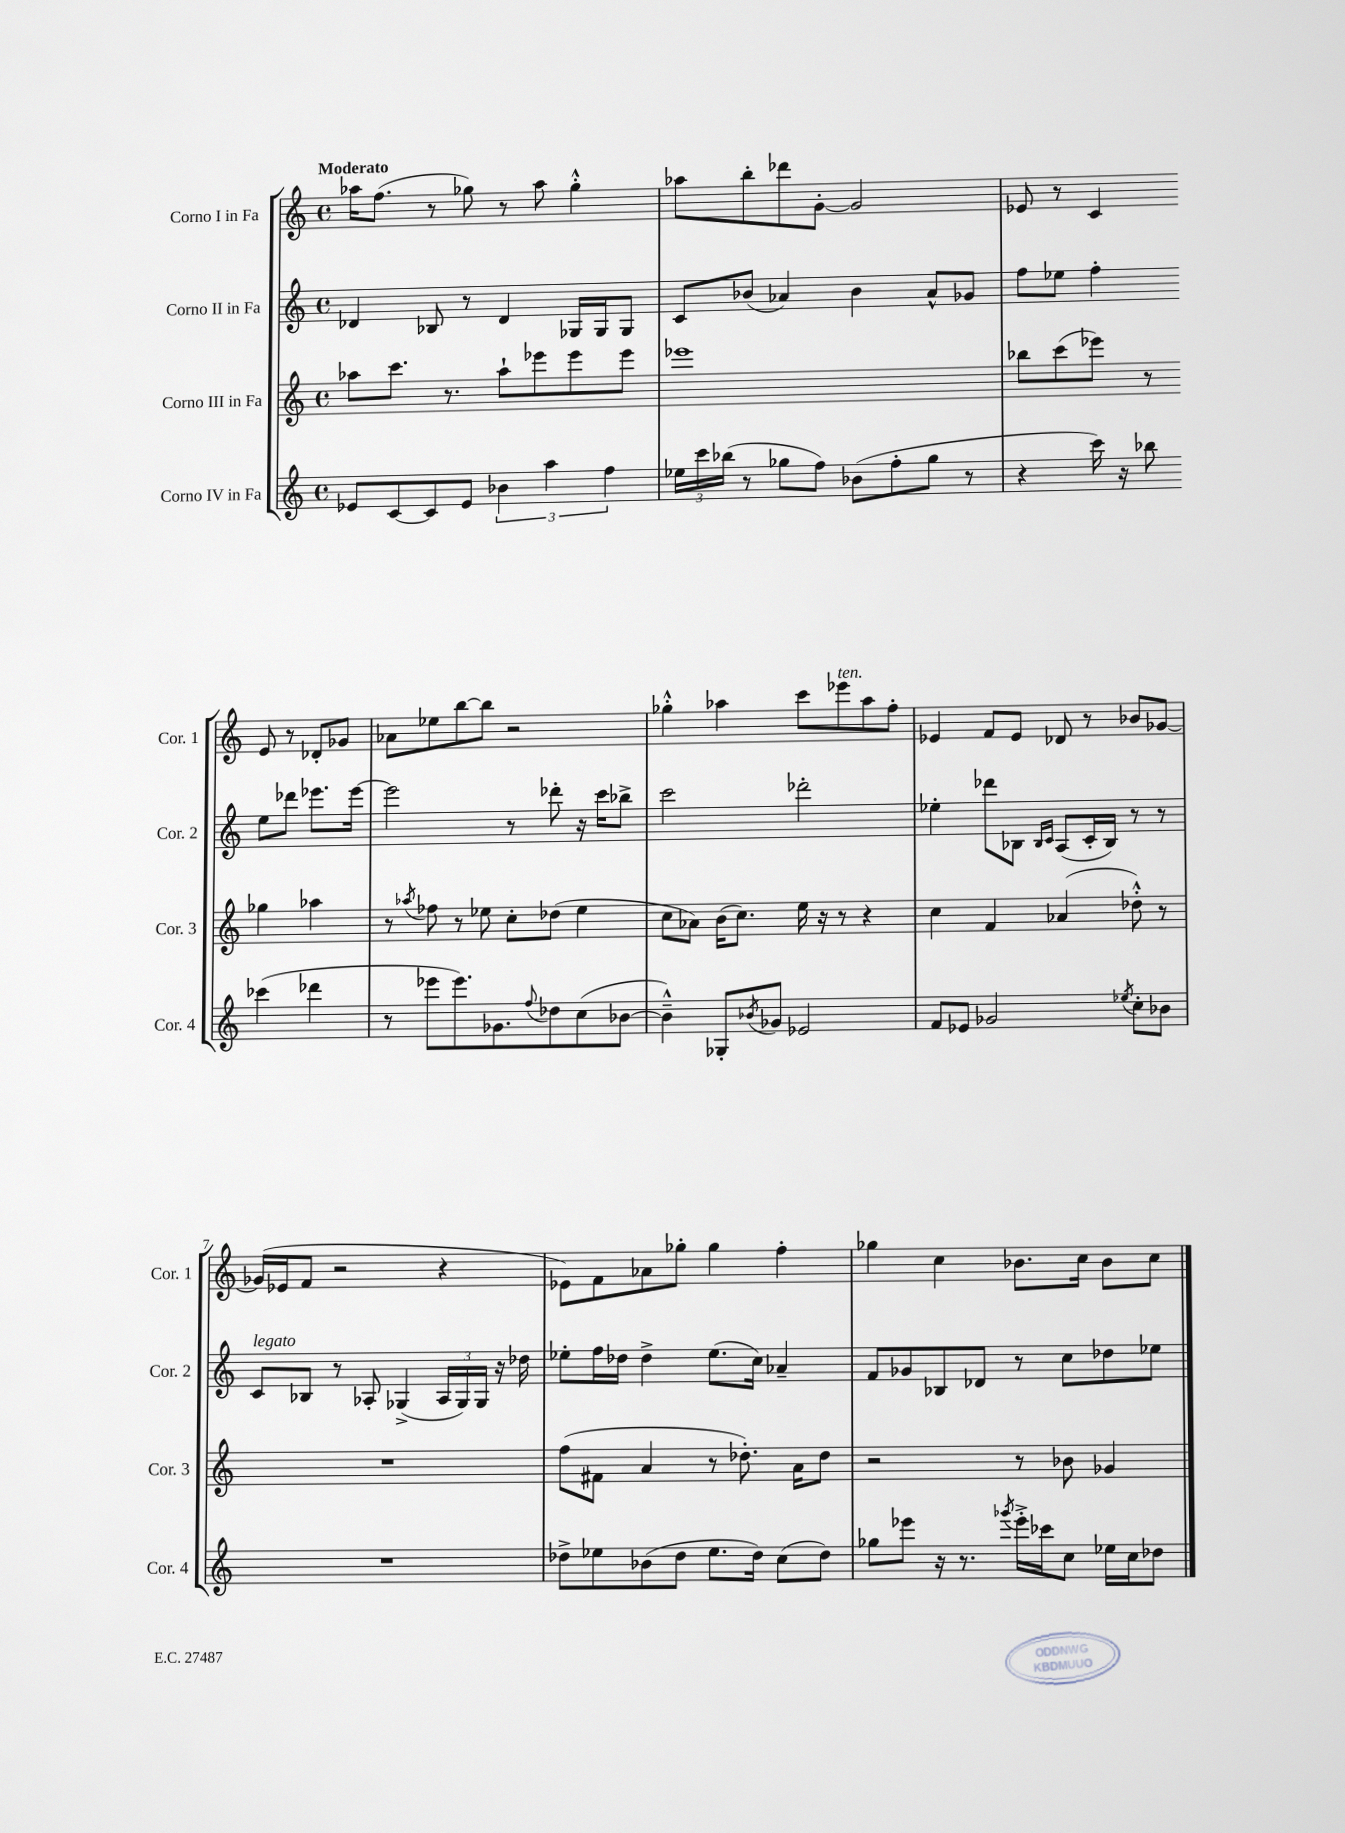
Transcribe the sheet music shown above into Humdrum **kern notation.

**kern	**kern	**kern	**kern
*part4	*part3	*part2	*part1
*staff4	*staff3	*staff2	*staff1
*I"Corno IV in Fa	*I"Corno III in Fa	*I"Corno II in Fa	*I"Corno I in Fa
*I'Cor. 4	*I'Cor. 3	*I'Cor. 2	*I'Cor. 1
*clefG2	*clefG2	*clefG2	*clefG2
*k[]	*k[]	*k[]	*k[]
*M4/4	*M4/4	*M4/4	*M4/4
*met(c)	*met(c)	*met(c)	*met(c)
=1	=1	=1	=1
!	!	!	!LO:TX:a:B:t=Moderato
8e-X/L	8aa-X\L	4d-X/	16aa-X\KL
.	.	.	(8.ff\J
[8c/	8.ccc\J	.	.
8c/]	.	8B-X/	8r
.	8.r	.	.
8e-/J	.	8r	8gg-X\)
6b-X\	8aa-`\L	4d-/	8r
.	8eee-X\	.	8aa-\
6aa\	.	.	.
.	8eee-\	16G-X/LL	4gg-'^^\
.	.	16G-/J	.
6ff\	.	.	.
.	8eee-\J	8G-/J	.
=2	=2	=2	=2
24ee-X\LL	1eee-X	8c/L	8aa-X\L
24ccc\	.	.	.
(24bb-X\JJ	.	.	.
8r	.	(8b-X/J	8bb'\
8gg-X\L	.	4a-X/)	8ddd-X\
8ff\J)	.	.	[8g'\J
(8b-X\L	.	4b-\	2g/]
8ff'\	.	.	.
8gg-\J	.	8a-^^/L	.
8r	.	8g-X/J	.
=3	=3	=3	=3
4r	8bb-X\L	8ff\L	8e-X/
.	(8ccc\	8ee-X\J	8r
16ccc\)	8eee-X\J)	4ff'\	4c/
16r	.	.	.
8bb-X\	8r	.	.
(4ccc-X\	4gg-X\	8ee-\L	8e-/
.	.	8ddd-X\J	8r
4ddd-X\	4aa-X\	8.eee-X\L	8d-X'/L
.	.	.	8g-X/J
.	.	[16eee-\Jk	.
!!LO:LB:g=z
=4	=4	=4	=4
8r	8r	2eee-X\]	8a-X\L
.	8qaa-X/	.	.
8eee-X\L	8ff-X\	.	8ee-X\
8.eee-\)	8r	.	[8bb\
.	8ee-X\	.	8bb\J]
8.g-X\	.	.	.
.	8cc'\L	8r	2r
8qqff/	.	.	.
8dd-X\	(8dd-X\J	8ddd-X'\	.
(8cc\	4ee-\	16r	.
.	.	16ccc\KL	.
[8b-X\J	.	8bb-X^\J	.
=5	=5	=5	=5
4b-~^^\])	8cc\L	2ccc\	4gg-X'^^\
.	8a-X\J)	.	.
8G-X'/L	(16b\KL	.	4aa-X\
.	8.cc\J)	.	.
8qb-X/	.	.	.
8g-X/J	.	.	.
2e-X/	16ee\	2ddd-X'\	8ccc\L
.	16r	.	.
!	!	!	!LO:TX:a:i:t=ten.
.	8r	.	8eee-X\
.	4r	.	8aa-\
.	.	.	8ff'\J
=6	=6	=6	=6
8f/L	4cc\	4ee-X'\	4e-X/
8e-X/J	.	.	.
2g-X/	4f/	8ddd-X\L	8f/L
.	.	8B-X\J	8e-/J
.	.	16qqB-/LL	.
.	.	16qqc/JJ	.
.	(4a-X/	(8A/L	8d-X/
.	.	16c'/L	8r
.	.	16B-/JJ)	.
8qee-X/	.	.	.
8cc'\L	8dd-X'^^\)	8r	8b-X/L
8b-X\J	8r	8r	[8g-X/J
!!LO:LB:g=z
=7	=7	=7	=7
!	!	!LO:TX:a:i:t=legato	!
1r	1r	8c/L	(16g-X/LL]
.	.	.	16e-X/J
.	.	8B-X/J	8f/J
.	.	8r	2r
.	.	8A-X'/	.
.	.	(4G-X^/	.
.	.	24A-/LL	4r
.	.	24G-/)	.
.	.	24G-/JJ	.
.	.	16r	.
.	.	16dd-X\	.
=8	=8	=8	=8
8dd-X^\L	(8ff\L	8ee-X'\L	8e-X\L)
8ee-X\	8f#X\J	16ff\L	8f\
.	.	16dd-X\JJ	.
(8b-X\	4a/	4dd-^\	8a-X\
8dd-\J	.	.	8gg-X'\J
8.ee-\L	8r	(8.ee-\L	4gg-\
.	8.dd-X'\)	.	.
16dd-\Jk)	.	16cc\Jk)	.
(8cc\L	.	4a-X~/	4ff'\
.	16a\KL	.	.
8dd-\J)	8dd-\J	.	.
=9	=9	=9	=9
8gg-X\L	2r	8f/L	4gg-X\
8eee-X\J	.	8g-X/	.
16r	.	8B-X/	4cc\
8.r	.	.	.
.	.	8d-X/J	.
8qggg-X/	.	.	.
16eee-'^\LL	8r	8r	8.b-X\L
16ccc-X\J	.	.	.
8cc\J	8b-X\	8cc\L	.
.	.	.	16cc\Jk
16ee-X\LL	4g-X/	8dd-X\	8b-\L
16cc\J	.	.	.
8dd-X\J	.	8ee-X\J	8cc\J
==	==	==	==
*-	*-	*-	*-
